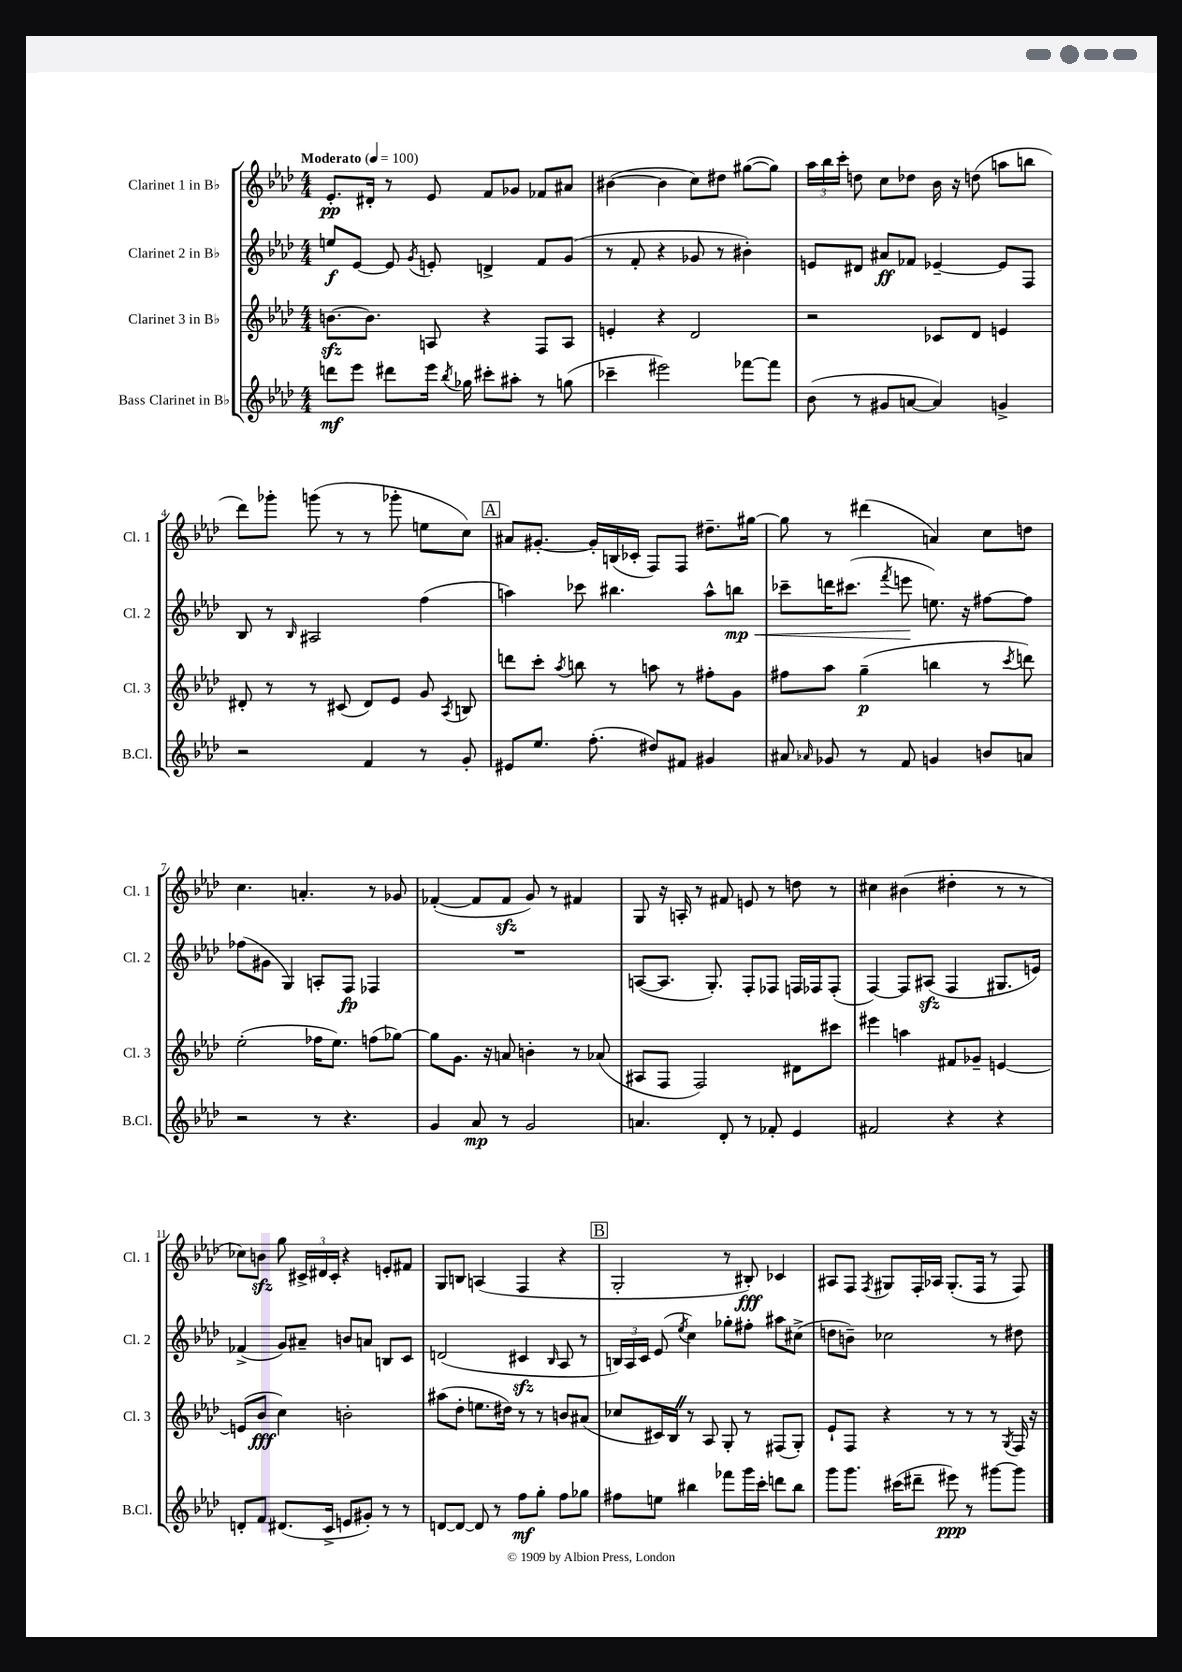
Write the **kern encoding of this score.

**kern	**dynam	**kern	**dynam	**kern	**dynam	**kern	**dynam
*part4	*part4	*part3	*part3	*part2	*part2	*part1	*part1
*staff4	*staff4	*staff3	*staff3	*staff2	*staff2	*staff1	*staff1
*I"Bass Clarinet in B♭	*	*I"Clarinet 3 in B♭	*	*I"Clarinet 2 in B♭	*	*I"Clarinet 1 in B♭	*
*I'B.Cl.	*	*I'Cl. 3	*	*I'Cl. 2	*	*I'Cl. 1	*
*clefG2	*	*clefG2	*	*clefG2	*	*clefG2	*
*k[b-e-a-d-]	*	*k[b-e-a-d-]	*	*k[b-e-a-d-]	*	*k[b-e-a-d-]	*
*M4/4	*	*M4/4	*	*M4/4	*	*M4/4	*
*MM100	*	*MM100	*	*MM100	*	*MM100	*
=1	=1	=1	=1	=1	=1	=1	=1
!	!	!	!	!	!	!LO:TX:a:B:t=Moderato	!
8dddn\L	mf	[8.bnzz\L	.	8een/L	f	8.e-'/L	pp
8eee-\J	.	.	.	[8e-/J	.	.	.
.	.	8.b\J]	.	.	.	16d#X'/Jk	.
8ddd#X\L	.	.	.	8e-/]	.	8r	.
.	.	.	.	8qg/	.	.	.
16eee-\Jk	.	8An/	.	8en'/	.	8e-/	.
8qbb-/	.	.	.	.	.	.	.
16gg-X\	.	.	.	.	.	.	.
8ccc#X'\L	.	4r	.	4dn^/	.	8f/L	.
8aa#X'\J	.	.	.	.	.	8g-X/J	.
8r	.	8F/L	.	8f/L	.	8f-X/L	.
(8ggn\	.	8A/J	.	(8g/J	.	8a#X/J	.
=2	=2	=2	=2	=2	=2	=2	=2
4ccc-X~\	.	4en'/	.	8r	.	([4b#X\	.
.	.	.	.	8f'/	.	.	.
2eee#X\)	.	4r	.	4r	.	4b#\]	.
.	.	2d-/	.	8g-X/	.	8cc\L)	.
.	.	.	.	8r	.	8dd#X\J	.
[8fff-X\L	.	.	.	4b#X'\)	.	([8gg#X\L	.
8fff-\J]	.	.	.	.	.	8gg#\J])	.
=3	=3	=3	=3	=3	=3	=3	=3
(8b-\	.	2r	.	8en/L	.	24aa-\LL	.
.	.	.	.	.	.	24bb-\	.
.	.	.	.	.	.	24ccc'\JJ	.
8r	.	.	.	8d#X/J	.	8ddn\	.
8g#X/L	.	.	.	8a#X/L	ff	8cc\L	.
[8an/J	.	.	.	8f-X/J	.	8dd-X\J	.
4a/])	.	8c-X/L	.	[4e-X~/	.	16b-\	.
.	.	.	.	.	.	16r	.
.	.	8d-/J	.	.	.	(8ddn\	.
4gn^/	.	4en/	.	8e-/L]	.	8aan\L	.
.	.	.	.	8F/J	.	8bbn\J	.
!!LO:LB:g=z
=4	=4	=4	=4	=4	=4	=4	=4
2r	.	8d#X'/	.	8B-/	.	8ddd-\L)	.
.	.	8r	.	8r	.	8ggg-X'\J	.
.	.	.	.	16qqB-/	.	.	.
.	.	8r	.	2A#X/	.	(8gggn\	.
.	.	(8c#X/	.	.	.	8r	.
4f/	.	8d#/L)	.	.	.	8r	.
.	.	8e-/J	.	.	.	8ggg-X'\	.
8r	.	8g/	.	(4ff\	.	8een\L	.
.	.	8qA-/	.	.	.	.	.
8g'/	.	8Bn/	.	.	.	8cc\J)	.
!!LO:REH:place=s1:t=A
=5	=5	=5	=5	=5	=5	=5	=5
8e#X/L	.	8dddn\L	.	4aan\)	.	8a#X/L	.
8.ee-/J	.	8ccc'\J	.	.	.	[8.g#X'/J	.
.	.	8qaa-/	.	.	.	.	.
.	.	8bbn\	.	8ccc-X\	.	.	.
(8.ff'\	.	.	.	.	.	16g#'/LL]	.
.	.	8r	.	4.bb#X\	.	(16Bn/	.
.	.	.	.	.	.	16c-X'/JJ	.
8dd#X/L)	.	8aan\	.	.	.	8F/L)	.
8f#X/J	.	8r	.	.	.	8F/J	.
4g#X/	.	8ff#X'\L	.	8aa^^\L	.	8.dd#X~\L	.
!	!	!	!	!	!LO:HP:b	!	!
.	.	8g\J	.	8bbn\J	< mp	.	.
.	.	.	.	.	.	[16gg#X\Jk	.
=6	=6	=6	=6	=6	=6	=6	=6
8a#X/	.	8ff#X\L	.	8ccc-X~\L	.	8gg#\]	.
16qqa-X/	.	.	.	.	.	.	.
8g-X/	.	8aa-\J	.	16dddn\K	.	8r	.
.	.	.	.	(8.ccc#X\J	.	.	.
8r	.	(4gg~\	p	.	.	(4ddd#X\	.
.	.	.	.	8qfff/	.	.	.
8f/	.	.	.	8eeen\	.	.	.
4gn/	.	4bbn\	.	8.een\)	[	4an/)	.
.	.	.	.	16r	.	.	.
8bn/L	.	8r	.	[8ff#X\L	.	8cc\L	.
.	.	8qccc/	.	.	.	.	.
8an/J	.	8dddn\)	.	8ff#\J]	.	8ddn\J	.
!!LO:LB:g=z
=7	=7	=7	=7	=7	=7	=7	=7
2r	.	(2ee-'\	.	(8ff-X\L	.	4.cc\	.
.	.	.	.	8g#X\J	.	.	.
.	.	.	.	4G/)	.	.	.
.	.	.	.	.	.	4.an'/	.
8r	.	16ff-X\KL	.	8An'/L	.	.	.
.	.	8.ee-\J)	.	.	.	.	.
4.r	.	.	.	8F/J	fp	.	.
.	.	(8ffn\L	.	4F-X/	.	8r	.
.	.	[8gg-X\J)	.	.	.	8g-X/	.
=8	=8	=8	=8	=8	=8	=8	=8
4g/	.	8gg-\L]	.	1r	.	([4f-X'/	.
.	.	8.g\J	.	.	.	.	.
8a-/	mp	.	.	.	.	8f-/L]	.
.	.	16r	.	.	.	.	.
8r	.	8an/	.	.	.	8f-zz/J	.
2g/	.	4bn'\	.	.	.	8g/)	.
.	.	.	.	.	.	8r	.
.	.	8r	.	.	.	4f#X/	.
.	.	(8a-X/	.	.	.	.	.
=9	=9	=9	=9	=9	=9	=9	=9
4.an/	.	8A#X/L	.	([8An/L	.	8G/	.
.	.	8F/J	.	8.A/J]	.	16r	.
.	.	.	.	.	.	16An'/	.
.	.	2F/)	.	.	.	8r	.
.	.	.	.	8.G'/)	.	.	.
8d-'/	.	.	.	.	.	8f#X/	.
8r	.	.	.	8F'/L	.	8en/	.
8f-X'/	.	.	.	8F-X/J	.	8r	.
4e-/	.	8d#X\L	.	16Fn/LL	.	8ddn\	.
.	.	.	.	16F-X/J	.	.	.
.	.	8ccc#X\J	.	(8F-'/J	.	8r	.
=10	=10	=10	=10	=10	=10	=10	=10
2f#X/	.	4eee#X\	.	[4F/)	.	4cc#X\	.
.	.	4aan\	.	8F/L]	.	(4b#X\	.
.	.	.	.	(8A#Xzz/J	.	.	.
4r	.	8f#X/L	.	4F/	.	4dd#X'\	.
.	.	8g-X~/J	.	.	.	.	.
4r	.	[4en/	.	8.G#X/L	.	8r	.
.	.	.	.	.	.	8r	.
.	.	.	.	16en/Jk)	.	.	.
!!LO:LB:g=z
=11	=11	=11	=11	=11	=11	=11	=11
8dn'/L	.	(8en/L]	.	(4f-X^/	.	8cc-X\L)	.
8f/J	.	8b-/J	fff	.	.	8bnzz\J	.
(8.d#X/L	.	4cc\)	.	8g/L)	.	8gg\	.
.	.	.	.	8a#X~/J	.	24c#X^/LL	.
.	.	.	.	.	.	24d#X/	.
16c^/Jk	.	.	.	.	.	.	.
.	.	.	.	.	.	24c#'/JJ	.
8en/L	.	2bn'\	.	8bn/L	.	4r	.
8g#X'/J)	.	.	.	8an/J	.	.	.
8r	.	.	.	8Bn/L	.	8en'/L	.
8r	.	.	.	8c/J	.	8f#X/J	.
=12	=12	=12	=12	=12	=12	=12	=12
[8dn/L	.	(8aa#X\L	.	(2dn/	.	8G/L	.
8d/J_	.	8dd-'\J	.	.	.	8Bn/J	.
8d/]	.	8.een\L	.	.	.	(4An/	.
8r	.	.	.	.	.	.	.
.	.	16dd#X\Jk)	.	.	.	.	.
8ff\L	mf	8r	.	4c#Xzz/	.	4F/	.
8gg'\J	.	8r	.	.	.	.	.
.	.	.	.	16qqB-/	.	.	.
8ff\L	.	8bn/L	.	8A-/	.	4r	.
8gg-X\J	.	(8a#X/J	.	8r	.	.	.
!!LO:REH:place=s1:t=B
=13	=13	=13	=13	=13	=13	=13	=13
8ff#X\L	.	8cc-X/L	.	24Bn/LL)	.	2G'/	.
.	.	.	.	24A-/	.	.	.
.	.	.	.	24c/JJ	.	.	.
8een\J	.	16c#X/L)	.	(8e-/	.	.	.
.	.	16B-Z/JJ	.	.	.	.	.
.	.	.	.	8qee-/	.	.	.
4bb#X\	.	8r	.	4cc\)	.	.	.
.	.	8A-/	.	.	.	.	.
8fff-X\L	.	8G'/	.	8gg-X'\L	.	8r	.
16ggg\L	.	8r	.	8ff#X'\J	.	8B#X'/)	fff
16ccc'\JJ	.	.	.	.	.	.	.
8dddn\L	.	(8F#X/L	.	8aa#X\L	.	4c-X/	.
8bb#\J	.	8G'/J)	.	(8cc#X^\J	.	.	.
=14	=14	=14	=14	=14	=14	=14	=14
8ggg\L	.	8e-`/L	.	8ddn\L	.	8A#X/L	.
8.ggg\J	.	8F/J	.	8bn~\J)	.	8F/J	.
.	.	.	.	.	.	8qF/	.
.	.	4r	.	2cc-X\	.	8G#X/L	.
(16ccc#X\KL	.	.	.	.	.	.	.
8ddd#X~\J	.	.	.	.	.	16F'/L	.
.	.	.	.	.	.	16A-X/JJ	.
8eee#X\)	ppp	8r	.	.	.	(8.G#'/L	.
8r	.	8r	.	.	.	.	.
.	.	.	.	.	.	16F/Jk	.
[8ggg#X\L	.	8r	.	8r	.	8r	.
.	.	8qG/	.	.	.	.	.
8ggg#\J]	.	16F/	.	8dd#X\	.	8F/)	.
.	.	16r	.	.	.	.	.
==	==	==	==	==	==	==	==
*-	*-	*-	*-	*-	*-	*-	*-
